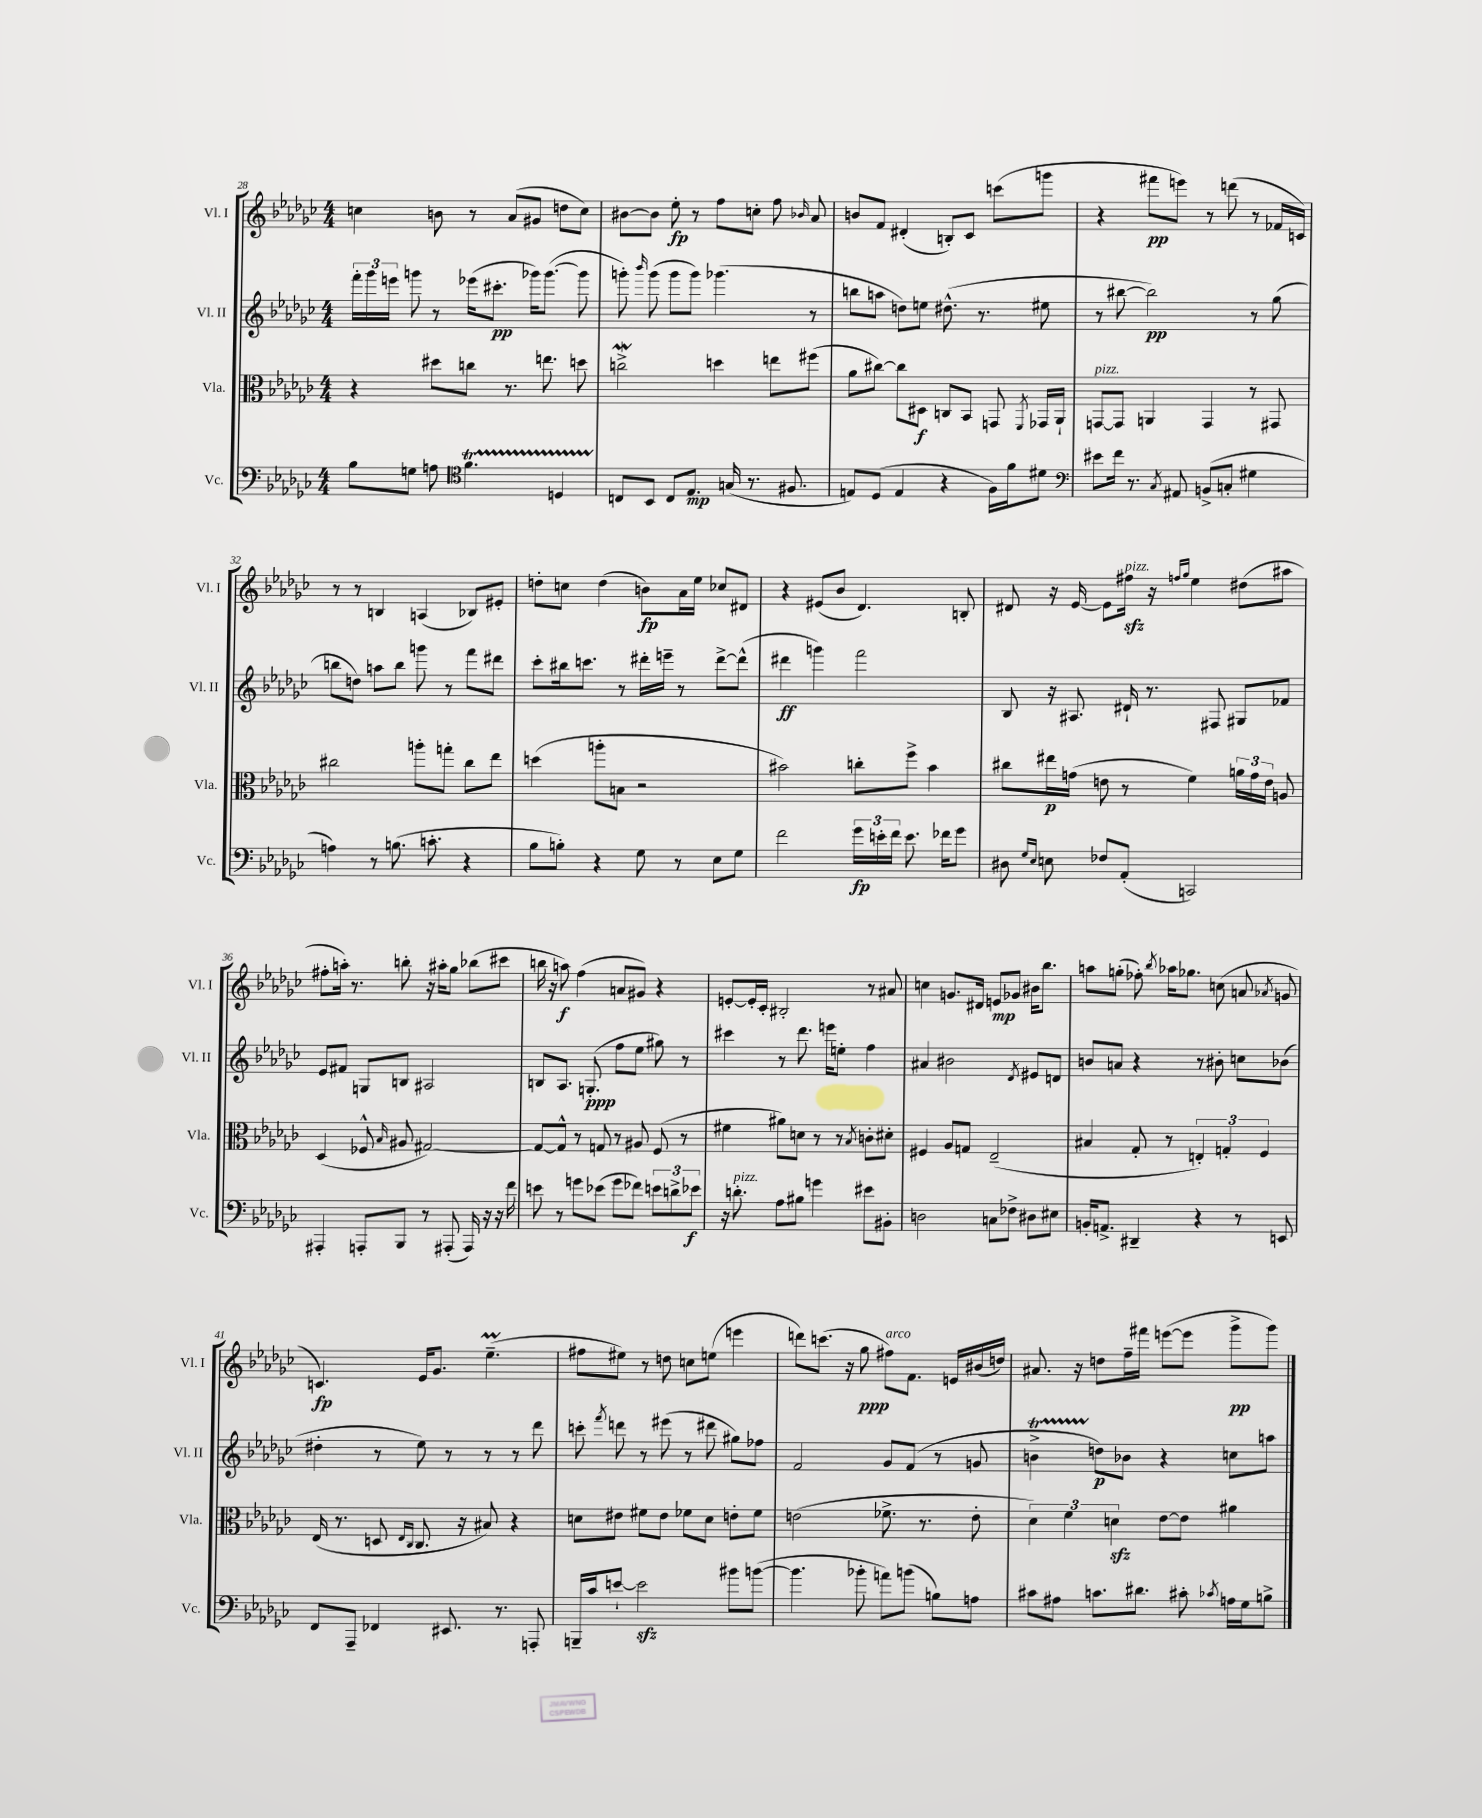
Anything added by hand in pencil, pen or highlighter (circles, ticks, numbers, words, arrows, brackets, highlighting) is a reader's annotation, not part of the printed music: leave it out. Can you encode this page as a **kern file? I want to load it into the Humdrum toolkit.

**kern	**kern	**kern	**kern
*staff4	*staff3	*staff2	*staff1
*clefF4	*clefC3	*clefG2	*clefG2
*k[b-e-a-d-g-c-]	*k[b-e-a-d-g-c-]	*k[b-e-a-d-g-c-]	*k[b-e-a-d-g-c-]
*M4/4	*M4/4	*M4/4	*M4/4
8B-\L	4r	24fff'\LL	4cc\
.	.	24ggg-\	.
.	.	24eee\JJ	.
8G\J	.	8ggg\	.
8A\	8dd#\L	8r	8b\
*clefC4	*	*	*
4.f\	8cc\J	(16eee-\LK	8r
.	.	8.ccc#'\J	.
.	8.r	.	(8a-/L
.	.	16ggg-\LK)	8g#/J
.	8.ee\	([8.ggg-\J	.
4D/	.	.	8dd\L
.	8dd\	8ggg-\]	8cc\J)
=	=	=	=
8C/L	2cc^\	8ggg'\)	[8b#\L
.	.	16qqbbb-/	.
8BB-/J	.	(8ggg\	8b#\]J
8C/L	.	8ggg\L	8ee-'\
8.E-/J	.	8ggg\J)	8r
.	4dd\	(4.ggg-\	8ff\L
(16G/	.	.	.
8.r	.	.	8cc'\J
.	8ee\L	.	8ff\
8.F#/	.	.	.
.	.	.	16qqb-/
.	(8ff#\J	8r	8a-/
=	=	=	=
8E/L)	8a-\L	8bb\L	8b/L
(8D-/J	[8cc#\J)	8aa\J	8f/J
4E/	8cc#\]L	8dd\L)	(4d#'/
.	8D#\J	8ee\J	.
4r	8C/L	(8.dd#^^\	8B'/L)
.	8BB-/J	.	8c-/J
.	.	8.r	.
16F\LL)	8GG/	.	(8ccc\L
16f\J	.	.	.
.	8qFF/	.	.
8d#\J	16GG-/LL	8ee#\	8ggg\J
.	16AA-`/JJ	.	.
=	=	=	=
*clefF4	*	*	*
8e#\L	[8GG/L	8r	4r
16f\Jk	8GG/]J	[8bb#\	.
8.r	.	.	.
.	4AA/	2bb#\])	8fff#\L
8qC-/	.	.	.
8AA#/	.	.	8eee\J)
(8BB^/L	4GG/	.	8r
8C'/J	.	.	(8ddd\
4G#\	8r	8r	8r
.	8GG#/	(8gg-\	16f-/LL
.	.	.	16c/JJ)
=	=	=	=
4A\)	2cc#\	8bb\L	8r
.	.	8dd\J)	8r
8r	.	8aa\L	4B/
(8.B\	.	8bb\J	.
.	8aa'\L	8ggg\	(4A/
8.c'\	.	.	.
.	8gg'\J	8r	.
4r	8cc#\L	8fff\L	8B-/L)
.	8ee-\J	8ddd#\J	8e#'/J
=	=	=	=
8B-\L	(4dd\	8ccc-'\L	8dd'\L
8B'\J)	.	16bb#\k	8cc\J
.	.	8.ccc\J	.
4r	8aa'\L	.	(4dd\
.	8B\J	8r	.
8G-\	2r	16ddd#'\LL	8b\L)
.	.	16eee~\JJ	.
8r	.	8r	16a-\L
.	.	.	16ee-\JJ
8E-\L	.	[8ddd#^\L	8cc-/L
8G-\J	.	(8ddd#^^\]J	8d#/J
=	=	=	=
2f\	2b#\)	4ddd#\	4r
.	.	4ggg\)	(8e#/L
.	.	.	8b-/J
24g-\LL	8cc'\L	2fff\	4.d-/)
24e'\	.	.	.
24f\JJ	.	.	.
8.e\	8ff^\J	.	.
.	4b#\	.	.
16f-\LK	.	.	.
8g-\J	.	.	8B'/
=	=	=	=
8D#\	8cc#\L	8B-/	8d#/
16qqG-/LL	.	.	.
16qqE-/JJ	.	.	.
8E\	16ee#\L	16r	16r
.	(16g\JJ	8.A#/	[16e-/
8F-/L	8e\	.	8e-\]L
(8AA-'/J	8r	16d#`/	16ff#\Jk
.	.	8.r	16r
.	.	.	16qqff/LL
.	.	.	16qqgg-/JJ
2CC/)	4f\)	.	4ee-\
.	.	8F#/	.
.	24a\LL	8G#/L	(8dd#\L
.	24g\	.	.
.	24e\JJ	.	.
.	8A/	8f-/J	8aa#\J
=	=	=	=
4AAA#'/	(4D-/	8e-/L	8ff#'\L
.	.	8f#/J	16aa'\Jk)
.	.	.	8.r
8AAA'/L	8F-^^/	8G/L	.
.	16qqB-/	.	.
8BBB-/J	8A#/	8B/J	8bb'\
8r	[2G#/)	2A#/	16r
.	.	.	16aa#'\LK
(8AAA#'/	.	.	8gg-\J
16AAA#/)	.	.	(8bb-\L
16r	.	.	.
16r	.	.	8ccc#\J
16f\	.	.	.
=	=	=	=
8e\	8G#/_L	8B/L	16bb\
.	.	.	16r
8r	8G#^^/]J	8.A-/J	8aa\)
8g\L	8r	.	(4ff\
.	.	(8.G'/	.
(8e-\J	8G/	.	.
8g\L	8r	8ff\L	8a/L
8f-\J)	8A#/	8ee-\J	8g#/J)
12e\L	(8F/	8gg#\)	4r
12d^\	.	.	.
.	8r	8r	.
12e-\J	.	.	.
=	=	=	=
16r	4f#\	4ccc#\	[8e'/L
8.d'\	.	.	.
.	.	.	16e'/]L
.	.	.	16c-'/JJ
8A-\L	8a#\L)	8r	2B#'/
8B#\J	8d\J	8.ddd-\	.
4g\	8r	.	.
.	.	16eee\LK	.
.	8r	8ee'\J	.
.	8qB-/	.	.
8e#\L	8c'\L	4ff\	8r
8BB#'\J	8d#'\J	.	8a#/
=	=	=	=
2D\	4F#/	4a#/	4cc\
.	8A-/L	2b#\	8.g/L
.	8G/J	.	.
.	.	.	16d#/Jk
8C\L	(2E-~/	.	8e/L
8F-^\J	.	.	8g-/J
.	.	8qd-/	.
8D#\L	.	8e#/L	16b#\LK
.	.	.	8.bb-\J
8E#\J	.	8d/J	.
=	=	=	=
16BB'/LK	4B#/	8b/L	8aa\L
8.AA^/J	.	.	.
.	.	8a/J	(8gg'\J
4DD#~/	8G-'/	4r	8ff-'\)
.	.	.	8qbb-/
.	8r	.	16aa-\LK
.	.	.	8.gg-\J
4r	6E'/)	8r	.
.	.	8b#'\	(8cc\
.	6G'/	.	.
8r	.	8cc\L	8a/
.	6F/	.	.
.	.	.	8qa-/
8EE/	.	(8b-\J	8g/
=	=	=	=
8FF/L	(16E-/	4dd#'\	4.c/)
.	8.r	.	.
8AAA-~/J	.	.	.
4FF-/	8D/	8r	.
.	16qqE-/LL	.	.
.	16qqC-/JJ	.	.
.	8.C-/	8ee-\)	16e-/LK
.	.	.	8.g-/J
8.EE#/	.	8r	.
.	16r	.	.
.	8B#/)	8r	(4.ee-~\
8.r	.	.	.
.	4r	8r	.
8AAA'/	.	8ddd-\	.
=	=	=	=
16BBB~/LL	8d\L	8ccc'\	8ff#\L
16c-/J	.	.	.
.	.	8qfff/	.
[8e`/J	8e#\J	8ddd\	8ee#\J)
2e\]	8f#\L	8r	8r
.	8e#\J	(8eee#\	8dd\
.	8f-\L	8r	8cc\L
.	8d\J	8ddd#\	(8ee\J
8b#\L	8e'\L	8gg#\L)	4eee\
([8b\J	8f-\J	8ff-\J	.
=	=	=	=
4.b\]	(2e\	2f/	8ddd\L)
.	.	.	(8.ccc\J
.	.	.	16r
8b-'\	.	.	8gg-\
8a\L)	8.f-^\	8g-/L	8ff#\L)
(8b\J	.	(8f/J	8.f\J
.	8.r	.	.
8B\L)	.	8r	.
.	.	.	16e/LL
8A\J	8e'\	8g/	(16b#/
.	.	.	16dd/JJ)
=	=	=	=
8c#\L	6d-\)	4b^\	8.a#/
8A#\J	.	.	.
.	6f\	.	.
.	.	.	16r
8.c\L	.	8dd\L)	8dd\L
.	6d\	.	.
.	.	8b-\J	16ff~\L
8.d#\J	.	.	16fff#\JJ
.	[8e-\L	4r	([8eee\L
8c#'\	8e-\]J	.	8eee\]J
8qc-/	.	.	.
16A\LL	4a#\	8cc\L	8ggg-^\L
16G-\J	.	.	.
8B^\J	.	8aa\J	8ggg-\J)
==	==	==	==
*-	*-	*-	*-
